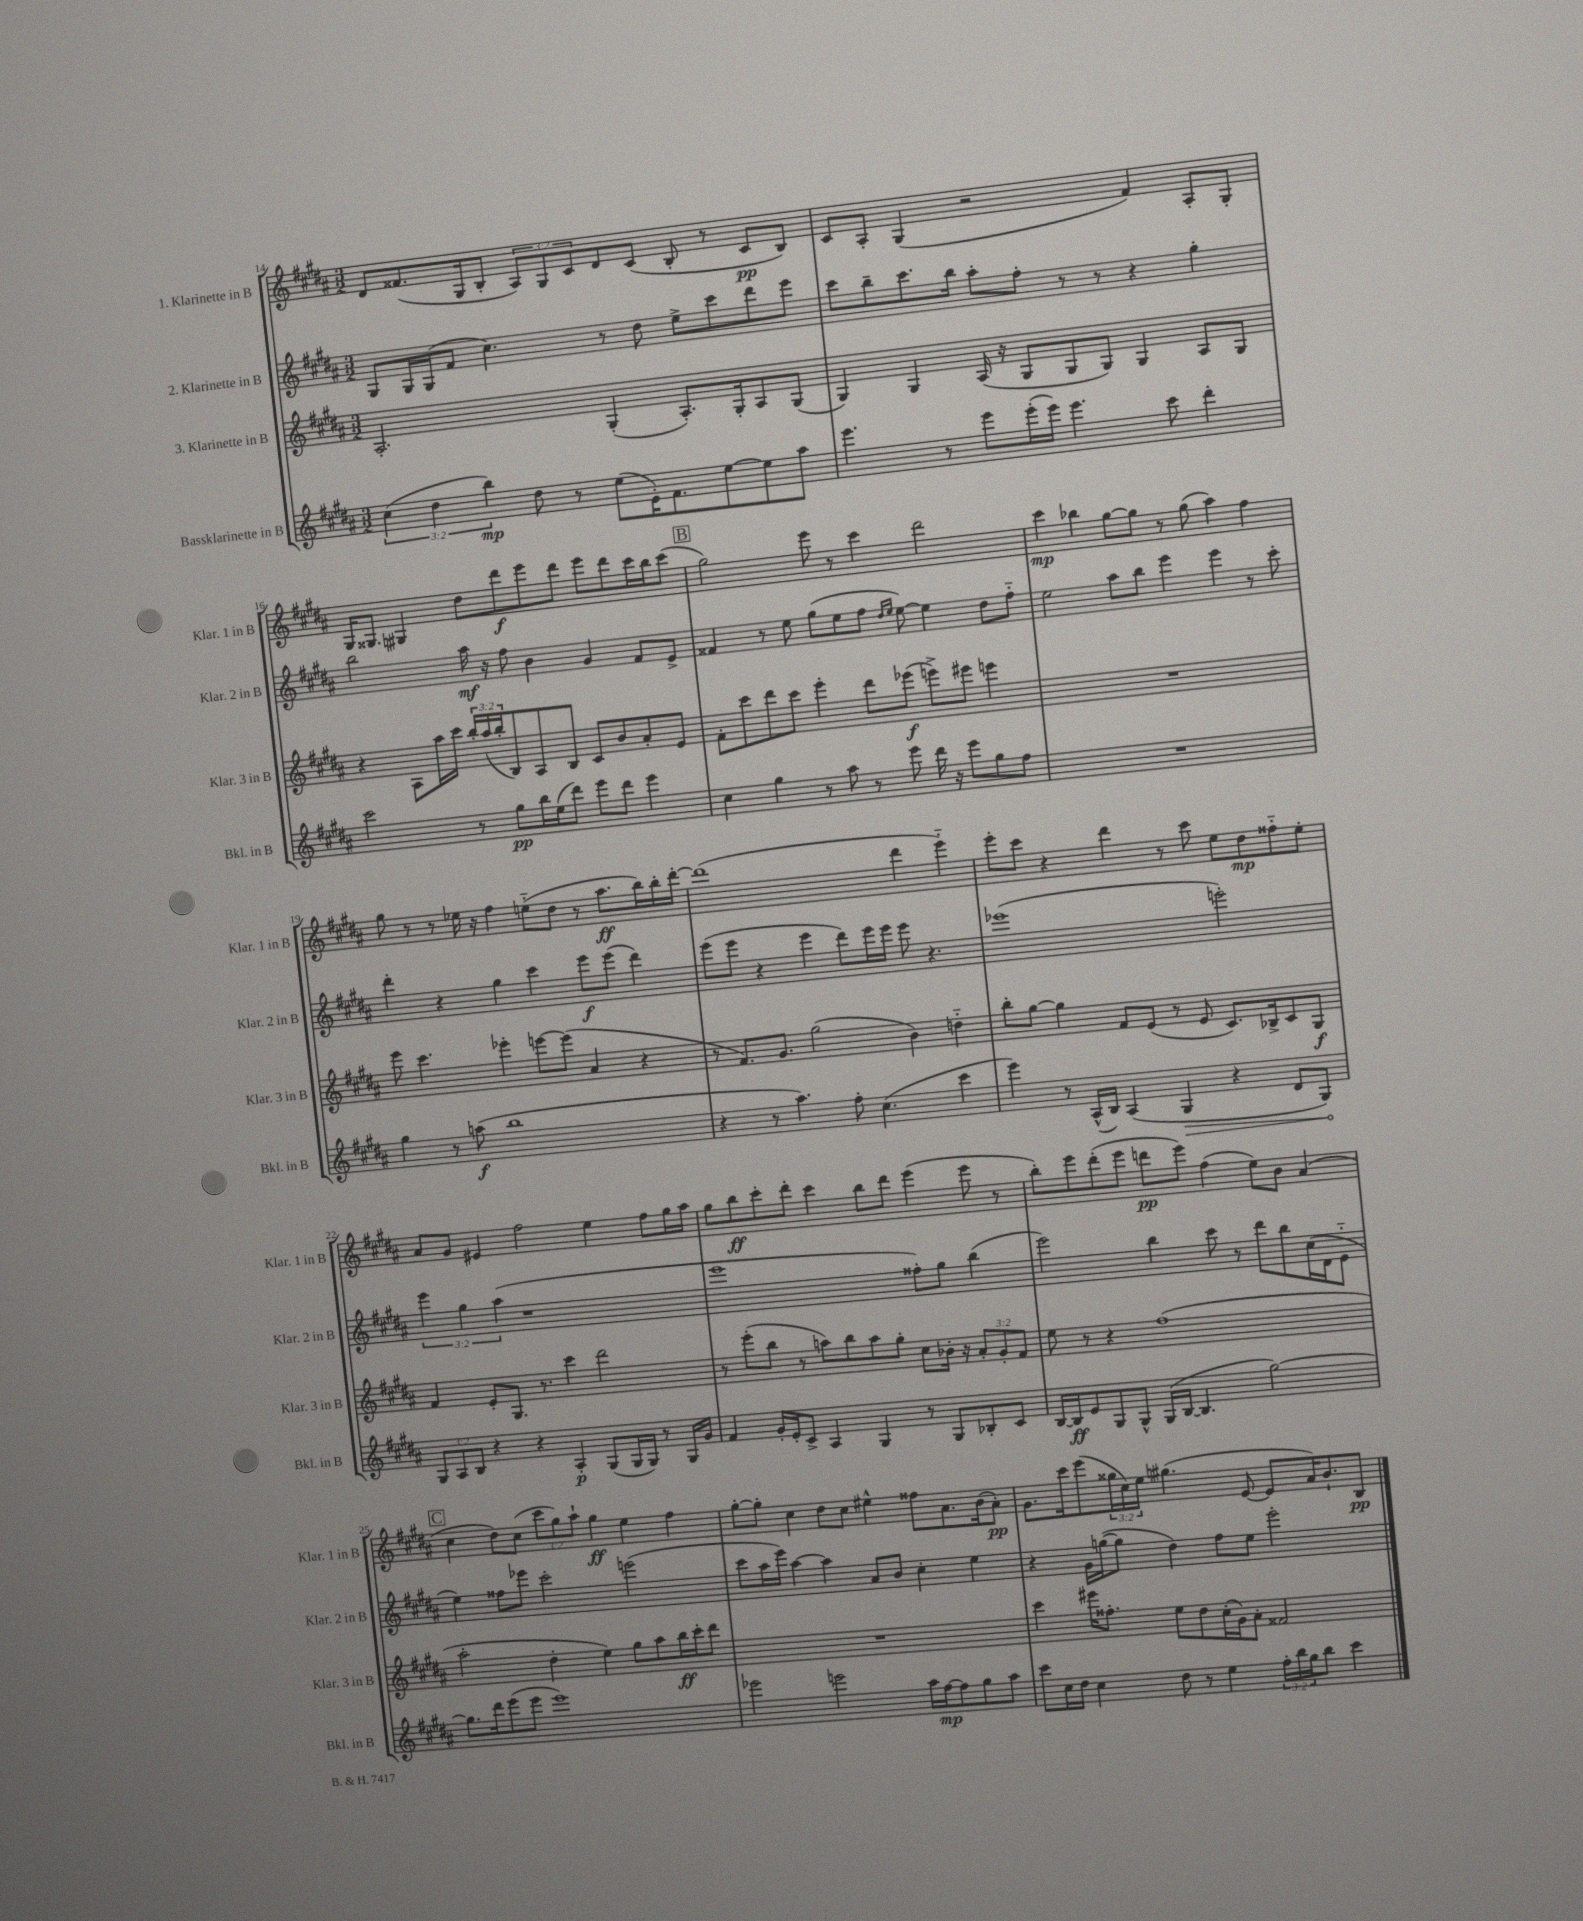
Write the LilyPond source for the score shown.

<<
\new StaffGroup <<
\new Staff = "s0" \with { instrumentName = "1. Klarinette in B" shortInstrumentName = "Klar. 1 in B" } {
    \clef treble \key b \major \numericTimeSignature \time 3/2 \override Staff.TupletNumber.text = #tuplet-number::calc-fraction-text
    dis'8 fisis'8.( gis16 b8-. \tuplet 3/2 { ais8) gis8 cis'8 } dis'8 cis'8( b8-. r8 cis'8\pp b8) |
    cis'8 ais8-. gis4( r2 fis'4) ais8-. gis8-. |
    gis16 gisis8. gis4 dis''8 dis'''8\f e'''8 dis'''8 e'''8 dis'''8 cis'''16 b''16 cis'''8( |
    \mark \markup { \box "B" } gis''2) e'''8 r8 cis'''4 dis'''2 |
    cis'''4\mp bes''4 gis''8~ gis''8 r8 gis''8( ais''4) fis''4 |
    gis''8 r8 r8 ees''16 r16 fis''4 e''8-_( dis''8 r8 ais''8.\ff b''16) b''16-. dis'''16~-. |
    dis'''1( dis'''4 e'''4-_) |
    e'''8-. cis'''8 r4 dis'''4 r8 cis'''8 e''8 dis''8\mp fisis''8-_ e''8-. |
    ais'8 gis'8 eis'4 fis''2 e''4 fis''8 gis''16 ais''16 |
    gis''8 b''8\ff cis'''8-. dis'''8-. cis'''4 b''8 dis'''8 e'''4( e'''8 r8 |
    b''8-.) e'''8 dis'''8-.( e'''8 d'''8\pp e'''8) fis''4( e''8) b'8 ais'4( |
    \mark \markup { \box "C" } cis''4 dis''8) cis''8( \tuplet 3/2 { cis'''8 gis''8) ais''8-! } gis''4\ff e''4 fis''4 |
    gis''8~-. gis''8-. cis''4 dis''8 cis''8 eis''4-^ fisis''8 ais'8. b'16( ais'8-.\pp) |
    gis'8. cis'''16 e'''8( \tuplet 3/2 { gisis''16 cis''16) e''16 } gis''4.( e'8~ e'8 ais'16) b'8.-! b8\pp \bar "|." |
}
\new Staff = "s1" \with { instrumentName = "2. Klarinette in B" shortInstrumentName = "Klar. 2 in B" } {
    \clef treble \key b \major \numericTimeSignature \time 3/2 \override Staff.TupletNumber.text = #tuplet-number::calc-fraction-text
    gis8 gis16 gis16( fis'8 cis''4.) r8 dis''8 e''8-> cis'''8 dis'''8 e'''8 |
    cis'''8 b''8-- cis'''8. b''16 ais''8-. fis''8-. r8 r8 r4 gis''4-. |
    b''2 ais''16\mf r16 fis''8 b'4 gis'4 fis'8 e'8-> |
    \mark \markup { \box "B" } fisis'4 r8 e''8 gis''8( e''8 fis''8 \grace { dis''16 e''16 } e''8~) e''4 dis''8 fis''8-_ |
    e''2 ais''8 b''8 e'''4 e'''4 r8 cis'''8-. |
    dis'''4-. r4 gis''4 cis'''4 e'''8\f e'''8( dis'''4) |
    e'''8( e'''8 r4 e'''4 dis'''8) e'''16 e'''16 e'''8 r4. |
    ees'''1( e'''2-.) |
    \tuplet 3/2 { e'''4 gis''4 ais''4( } r1 |
    e'''1 fisis''8-.) gis''8 b''4( |
    e'''2) b''4 cis'''8 r8 dis'''8 b''8 cis''16( dis'16 e'8-_ |
    \mark \markup { \box "C" } e''4) fisis''8 ees'''8 cis'''2-. e'''2( |
    cis'''8 ais''16 e'''16) ais''4~ ais''4 ais'8 b'8 cis''4-. e''4 |
    r4 gis'16 g''16~( g''8 dis''4) fis''8 e''8 e'''2-. \bar "|." |
}
\new Staff = "s2" \with { instrumentName = "3. Klarinette in B" shortInstrumentName = "Klar. 3 in B" } {
    \clef treble \key b \major \numericTimeSignature \time 3/2 \override Staff.TupletNumber.text = #tuplet-number::calc-fraction-text
    ais2.-. gis4-.( ais8.-.) gis16-. ais8 gis8( |
    gis4) gis4 ais16( r16 gis8 gis8 gis8) gis4 ais8 gis8 |
    r4 ais8 ais''16 cis'''16 \tuplet 3/2 { b''16-. ais''16( b''16-. } b8) ais8 b8 cis'8 b'8 ais'8-. e'8 |
    \mark \markup { \box "B" } fis'8-. cis'''8 dis'''8 cis'''8 e'''4-. dis'''8 ees'''8\f( e'''8->) eis'''8 e'''4 |
    R1. |
    e'''8 cis'''4. ees'''4-. e'''8~ e'''8( ais'4 r4 |
    r8 fis'8.) gis'8. gis''2( b'4) d''4-_ |
    b''8-. gis''8~ gis''4 fis'8 e'8( r8 e'8 cis'8.) bes16-> cis'8 gis8\f |
    fis'4 e'8-. gis8. r8. cis'''4 dis'''2 |
    r8 e'''8-.( b''8 r8 a''8) b''8 a''8 gis''8-. cis''8 bes'16-. r16 \tuplet 3/2 { ais'8-. gis'8-. fis'8 } |
    e''8 r8 r4 fis''1( |
    \mark \markup { \box "C" } ais''2-. dis''4-. e''4) gis''8 ais''8 b''16\ff cis'''16-. dis'''8 |
    R1. |
    cis'''4 eis'''16 fisis''8.-. e''8 dis''8 cis''16-.( gis'16) ais'8-. fisis'2 \bar "|." |
}
\new Staff = "s3" \with { instrumentName = "Bassklarinette in B" shortInstrumentName = "Bkl. in B" } {
    \clef treble \key b \major \numericTimeSignature \time 3/2 \override Staff.TupletNumber.text = #tuplet-number::calc-fraction-text
    \tuplet 3/2 { cis''4( dis''4 b''4\mp) } dis''8 r8 e''8( e'16-.) fis'8. e''8~ e''8 ais''8 |
    e'''4. r8 e'''8 e'''16-.( e'''16) e'''4. cis'''8 dis'''4-. |
    cis'''2 r8 gis''8\pp b''16 e''16( dis'''8) e'''8 dis'''8 e'''4 |
    \mark \markup { \box "B" } cis''4 gis''4 r8 ais''8 r8 e'''8 dis'''16 r16 e'''8 gis''8 fis''8 |
    R1. |
    gis''4 r8 a''8\f( b''1 |
    r4 r8 ais''4.) fis''8-. cis''4.( cis'''4 |
    e'''4) r8 ais16-^( b16) ais4( \once \override Hairpin.circled-tip = ##t gis4\> r4 dis'8 gis8\!) |
    \tuplet 3/2 { gis8 ais8 b8 } r4 r4 ais4-.\p gis8( gis16 gis16) r8 gis16 gis'16 |
    fis'4 gis'16-. e'16-. cis'8-> ais4 gis4 r8 gis8 bes8-. cis'8 |
    b16~ b16\ff e'8 gis8 gis8-^ gis16( b16~ b4. gis''2~) |
    \mark \markup { \box "C" } gis''8. dis'''16 e'''8( e'''8 e'''1) |
    ees'''2 e'''2 ais''16 fis''16~\mp fis''8 gis''8 ais''8 |
    cis'''8 cis''16 dis''16 cis''4 dis''8 r8 e''4 \tuplet 3/2 { fis''16-. b''16 gis''16 } b''8 cis'''4 \bar "|." |
}
>>
>>
\layout { \context { \Score currentBarNumber = #14 } }
